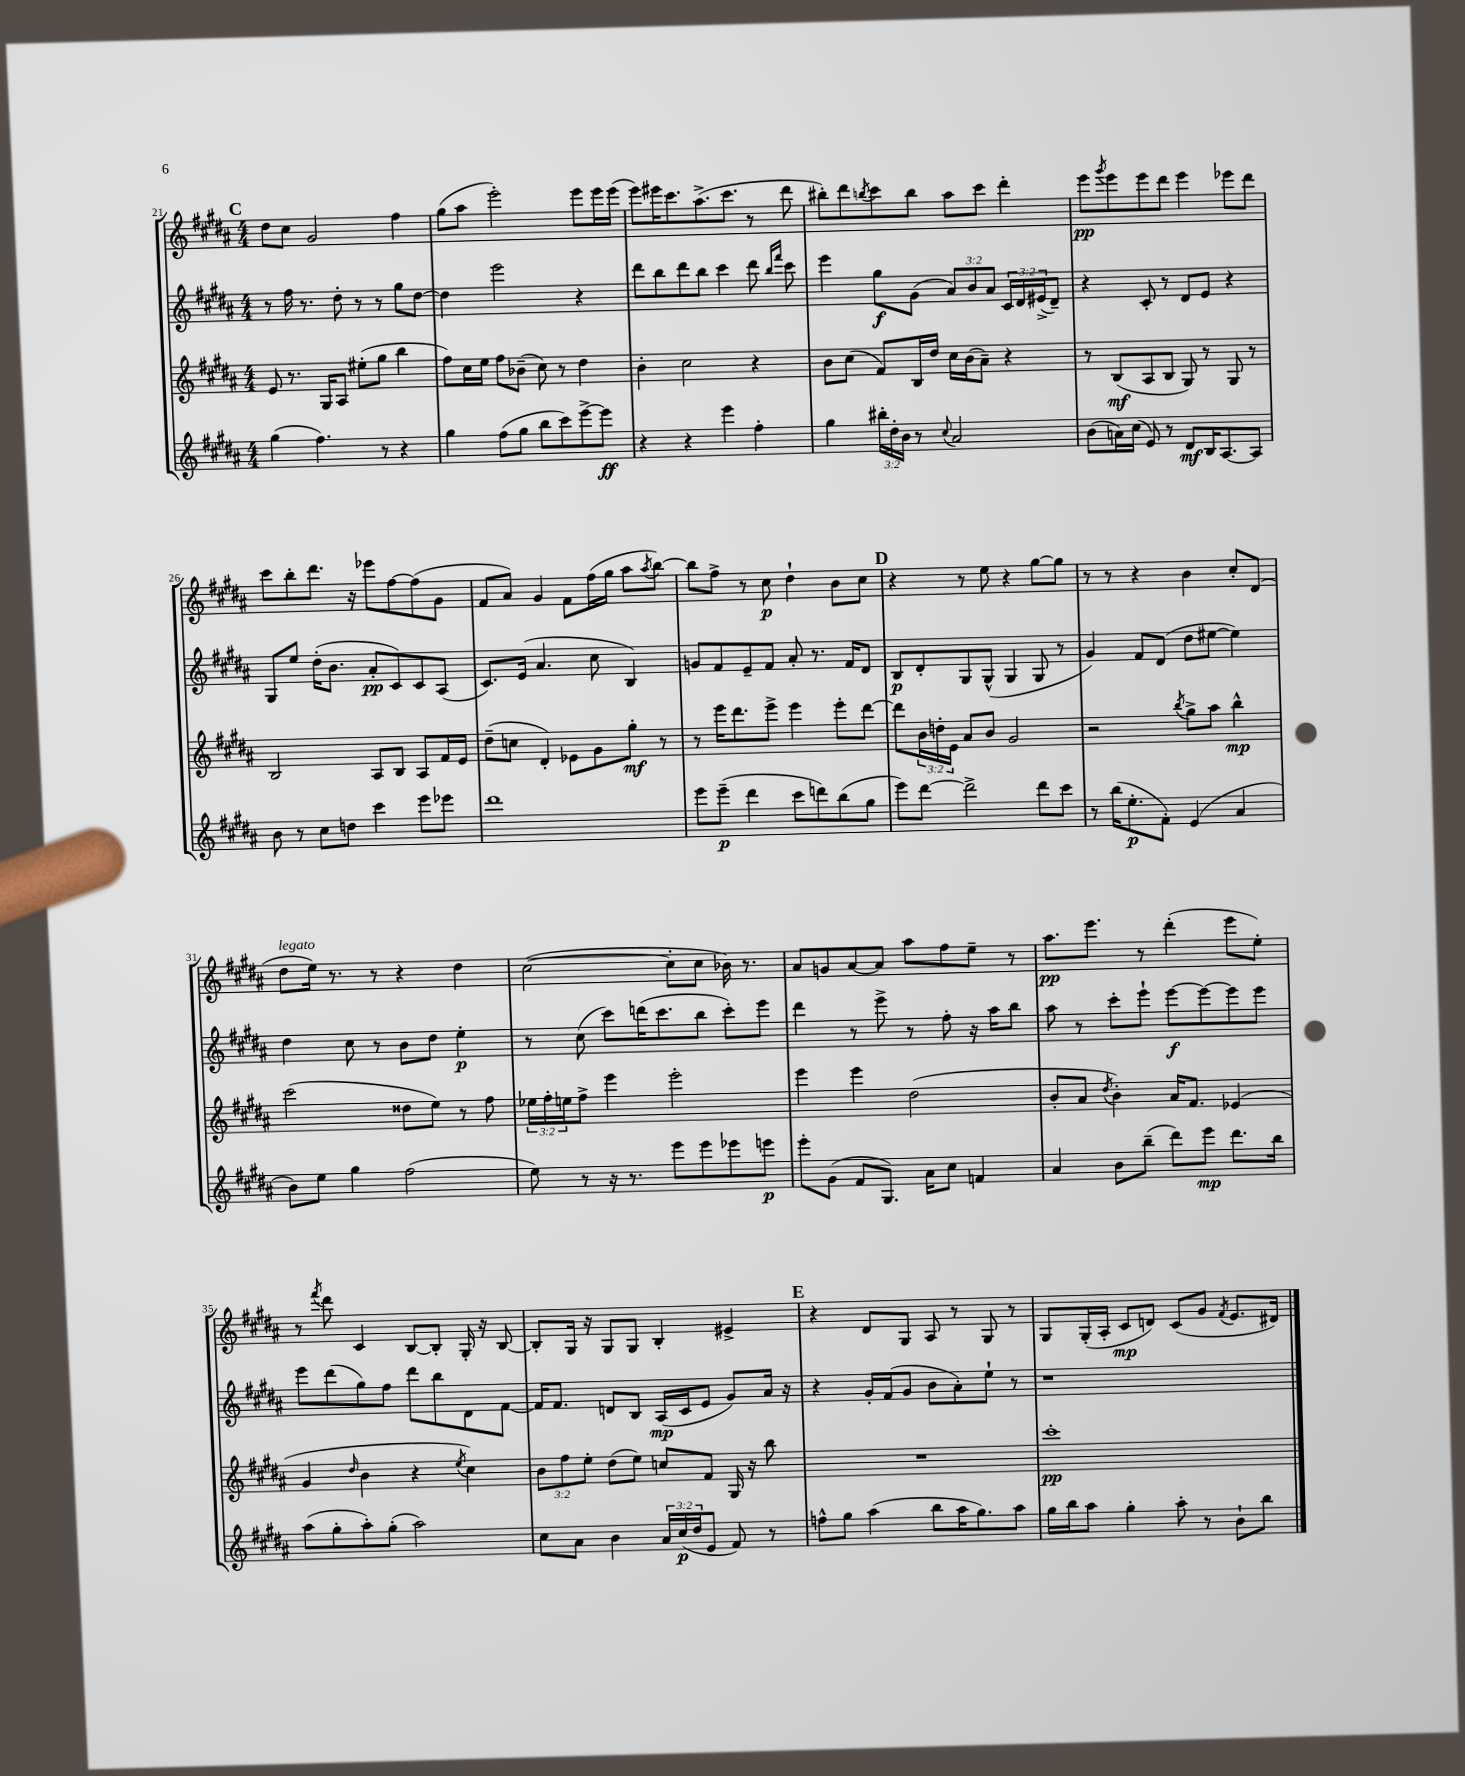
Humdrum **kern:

**kern	**kern	**kern	**kern
*staff4	*staff3	*staff2	*staff1
*clefG2	*clefG2	*clefG2	*clefG2
*k[f#c#g#d#a#]	*k[f#c#g#d#a#]	*k[f#c#g#d#a#]	*k[f#c#g#d#a#]
*M4/4	*M4/4	*M4/4	*M4/4
(4gg#	8e	8r	8dd#
.	8.r	16ff#	8cc#
.	.	8.r	.
4.ff#)	.	.	2g#
.	16G#	.	.
.	8A#	8dd#'	.
.	(8ee#'	8r	.
8r	8gg#	8r	.
4r	4bb	8gg#	4ff#
.	.	[8dd#	.
=	=	=	=
4gg#	8ff#)	4dd#]	(8gg#
.	16cc#	.	8aa#
.	16ee	.	.
(8ff#	8ff#	2eee	2eee')
8gg#	(8b-~	.	.
8bb	8cc#)	.	.
8ccc#)	8r	.	.
[8eee^	4dd#	4r	8eee
8eee]	.	.	16eee
.	.	.	(16eee
=	=	=	=
4r	4b'	8ddd#	8eee)
.	.	8bb	16eee#
.	.	.	8.ccc#
4r	2cc#	8ddd#	.
.	.	8bb	(8.aa#^
4eee	.	4ccc#	.
.	.	.	8.ccc#
4ff#'	4r	8ddd#	8r
.	.	16qqbb	.
.	.	16qqfff#	.
.	.	8ccc#	8ddd#
=	=	=	=
4gg#	8b	4eee	8bb#')
.	(8cc#	.	8ddd#
.	.	.	8qbb
24bb#'	8f#)	8gg#	8ccc#
24dd#'	.	.	.
24b	.	.	.
8r	16B	(8g#	8bb
.	16dd#	.	.
8qqcc#	.	.	.
2a#	16cc#	12a#)	8aa#
.	(16b	.	.
.	.	12b	.
.	8a#~)	.	8ccc#
.	.	12a#	.
.	4r	24c#	4ddd#'
.	.	24d#	.
.	.	(24e#^	.
.	.	8d#~)	.
=	=	=	=
(8b	8r	4r	8eee
.	.	.	8qggg#
16a)	(8B	.	8eee
(16cc#	.	.	.
8e)	8A#	8c#'	8eee
8r	8B	8r	8ddd#
8d#	8G#)	8d#	4eee
16B	8r	8e	.
[8.A#	.	.	.
.	8G#	4r	8eee-
8A#]	8r	.	8ddd#
=	=	=	=
8b	2B	8G#	8ccc#
8r	.	8ee	8bb'
8cc#	.	(16dd#'	8.ddd#
.	.	8.b	.
8dd	.	.	.
.	.	.	16r
4ccc#	8A#	8a#'	8eee-
.	8B	8c#)	[8ff#
8eee	8A#	8c#	(8ff#]
8eee-	16f#	(8A#	8g#
.	16e	.	.
=	=	=	=
1ddd#	(8dd#~	8.c#)	8f#
.	8cc	.	8a#)
.	.	(16e	.
.	4d#')	4.a#	4g#
.	8e-	.	8f#
.	8g#	8cc#	(16ff#
.	.	.	16gg#
.	8gg#'	4B)	8aa#
.	.	.	8qaa#
.	8r	.	[8bb)
=	=	=	=
8eee	8r	8g	8bb]
(8eee~	16eee	8f#	8ff#^
.	8.ddd#	.	.
4ddd#	.	8e~	8r
.	8eee^	8f#	8cc#
8ccc#	4eee	8a#'	4dd#`
8ddd)	.	8.r	.
(8bb	8eee'	.	8b
.	.	16f#	.
8gg#	[8ddd#	8d#	8cc#
=	=	=	=
8eee)	8ddd#]	8B	4r
[8ddd#	24b	8d#'	.
.	24dd'	.	.
.	24e	.	.
2ddd#^]	8a#	8G#	8r
.	8b	(8G#^^	8ee
.	2g#	4G#	4r
8ddd#	.	8G#	[8gg#
8ccc#	.	8r	8gg#]
=	=	=	=
8r	2r	4g#)	8r
(16bb	.	.	8r
8.ee'	.	.	.
.	.	8f#	4r
8f#')	.	(8d#	.
.	8qbb	.	.
(4e	8gg#^	8dd#	4b
.	8aa#	[8ee#	.
4a#	4bb^^	4ee#])	8cc#'
.	.	.	(8d#
=	=	=	=
8b)	(2ccc#	4dd#	8dd#
8ee	.	.	16ee)
.	.	.	8.r
4gg#	.	8cc#	.
.	.	8r	8r
(2ff#	8dd##	8b	4r
.	8ee)	8dd#	.
.	8r	4ee'	4dd#
.	8ff#	.	.
=	=	=	=
8ee)	24ee-	8r	([2cc#
.	24ff#'	.	.
.	24ee	.	.
8r	8ff#^	(8cc#	.
16r	4eee	8ccc#)	.
8.r	.	.	.
.	.	(16ddd	.
.	.	8.ccc#	.
8eee	2eee'	.	8cc#']
8eee	.	8bb	8cc#
8eee-	.	8ccc#')	16b-)
.	.	.	8.r
8eee	.	8eee	.
=	=	=	=
8eee'	4eee	4ddd#	8a#
(8g#	.	.	8g
8f#	4eee	8r	[8a#
8.G#)	.	8eee^	8a#]
.	(2dd#	8r	8aa#
16a#	.	.	.
8cc#	.	8ff#'	8ff#
4f	.	16r	8ee~
.	.	16aa#	.
.	.	8bb	8r
=	=	=	=
4a#	8b'	8aa#	8.aa#
.	8a#	8r	.
.	.	.	8.eee
.	8qdd#	.	.
8b	4b')	8ccc#'	.
(8bb~	.	8eee`	8r
8ddd#)	16a#	[8eee	(4ddd#'
.	8.f#	.	.
8eee	.	8eee_	.
8.ddd#	(4e-	8eee]	8eee
.	.	8eee	8ee')
16bb	.	.	.
=	=	=	=
(8aa#	4g#	8eee	8r
.	.	.	8qfff#
8gg#'	.	(8ddd#	8ddd#
.	16qqdd#	.	.
8aa#')	4b	8gg#)	4c#
(8gg#'	.	8ff#	.
2aa#)	4r	8ddd#	[8B
.	.	8bb	8B']
.	8qee	.	.
.	4cc#)	8d#	16G#'
.	.	.	16r
.	.	[8f#	[8B
=	=	=	=
8cc#	12b	16f#]	8B']
.	.	8.f#	.
.	12ff#	.	.
8a#	.	.	16G#
.	12ee'	.	.
.	.	.	16r
4b	(8dd#	8d	8G#
.	8ee)	8B	8G#
24a#	8cc	(16A#	4B'
(24cc#	.	.	.
.	.	16c#	.
24dd#	.	.	.
8e	8f#	8e	.
8f#)	16G#	8g#)	4e#^
.	16r	.	.
8r	8bb	16a#	.
.	.	16r	.
=	=	=	=
8ff^^	1r	4r	4r
8gg#	.	.	.
(4aa#	.	16g#'	8d#
.	.	(16f#	.
.	.	8g#	8G#
8bb	.	8b	8A#
16aa#	.	8a#')	8r
8.gg#)	.	.	.
.	.	8ee`	8G#
8aa#	.	8r	8r
=	=	=	=
16gg#	1ccc#'	1r	8G#
16bb	.	.	.
8aa#	.	.	(16G#'
.	.	.	16A#'
4gg#'	.	.	8c#
.	.	.	8d)
8aa#'	.	.	(8c#
8r	.	.	8g#
.	.	.	8qf#
8b`	.	.	8.e
8bb	.	.	.
.	.	.	16d#)
==	==	==	==
*-	*-	*-	*-
